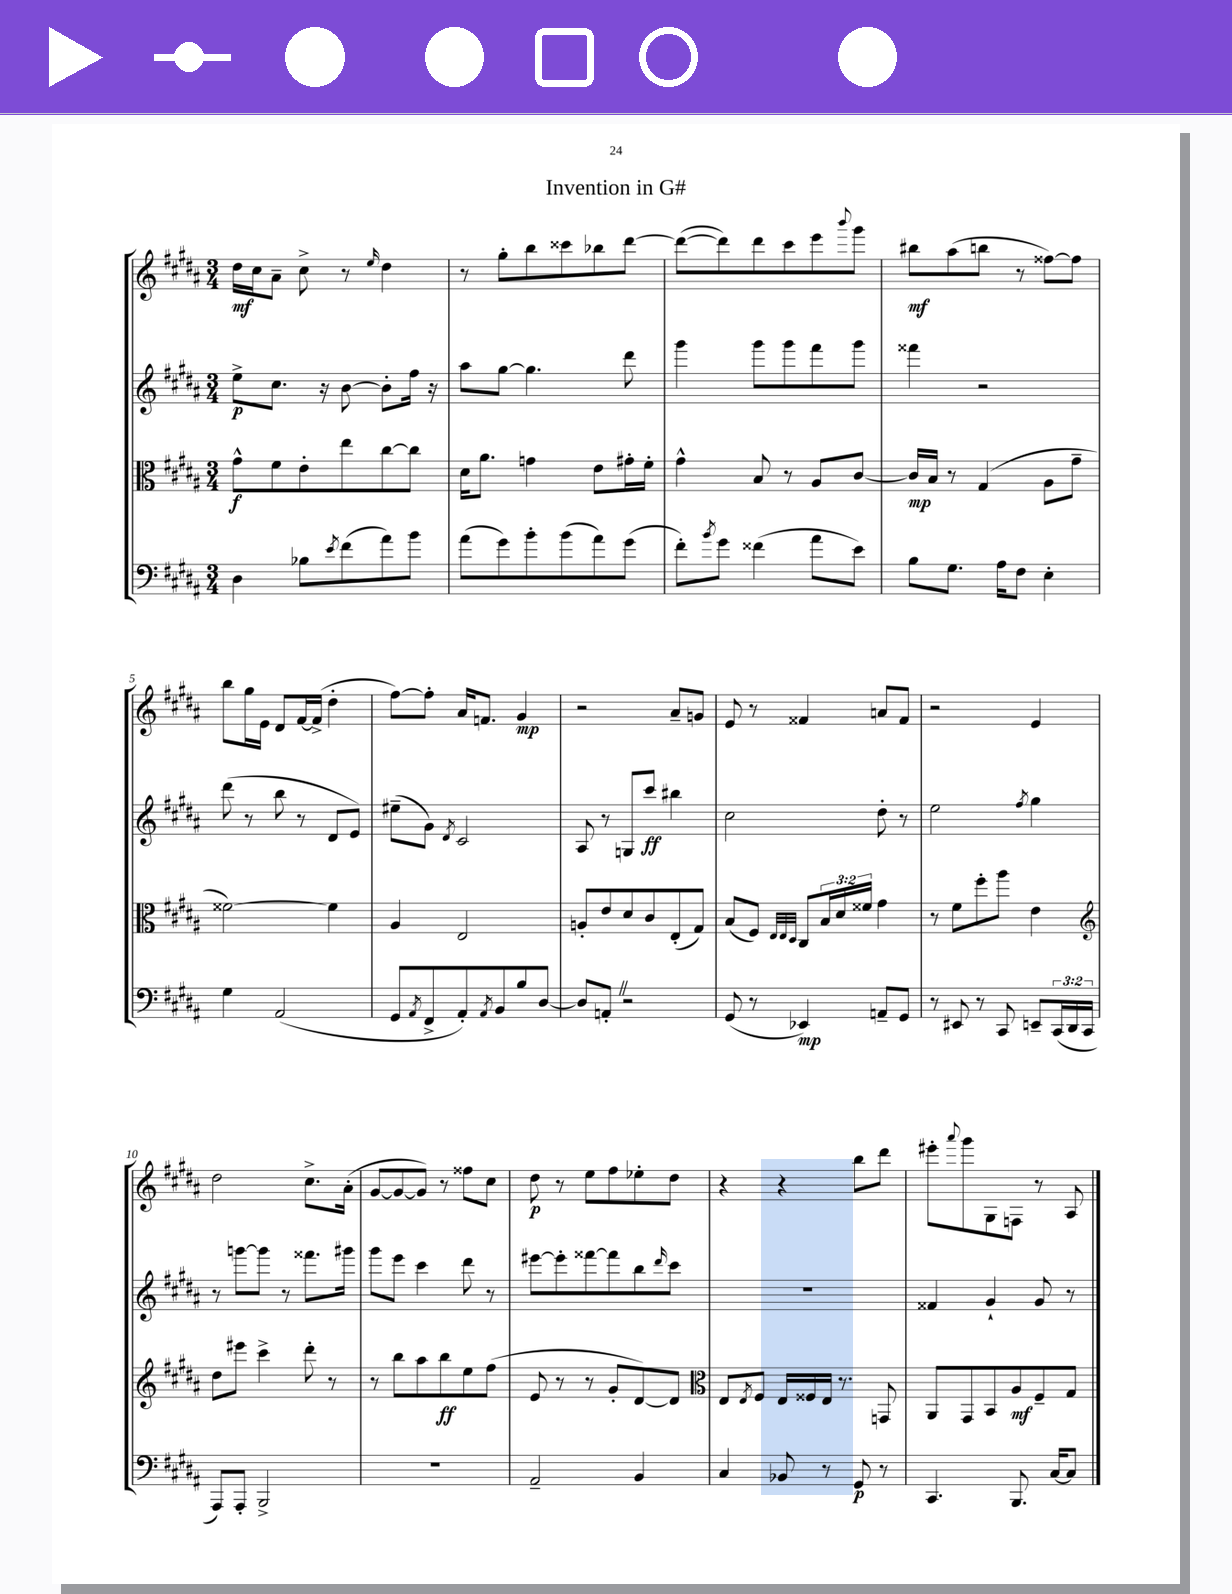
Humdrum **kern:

**kern	**dynam	**kern	**dynam	**kern	**dynam	**kern	**dynam
*part4	*part4	*part3	*part3	*part2	*part2	*part1	*part1
*staff4	*staff4	*staff3	*staff3	*staff2	*staff2	*staff1	*staff1
*clefF4	*	*clefC3	*	*clefG2	*	*clefG2	*
*k[f#c#g#d#a#]	*	*k[f#c#g#d#a#]	*	*k[f#c#g#d#a#]	*	*k[f#c#g#d#a#]	*
*M3/4	*	*M3/4	*	*M3/4	*	*M3/4	*
=1	=1	=1	=1	=1	=1	=1	=1
4D#\	.	8g#^^\L	f	8ee^\L	p	16dd#\LL	mf
.	.	.	.	.	.	16cc#\J	.
.	.	8f#\	.	8.cc#\J	.	8a#~\J	.
8B-X\L	.	8e'\	.	.	.	8cc#^\	.
.	.	.	.	16r	.	.	.
8qe/	.	.	.	.	.	.	.
(8f#\	.	8ee\	.	[8b\	.	8r	.
.	.	.	.	.	.	16qqee/	.
8a#\)	.	[8cc#\	.	8b'\L]	.	4dd#\	.
8b\J	.	8cc#\J]	.	16ff#\Jk	.	.	.
.	.	.	.	16r	.	.	.
=2	=2	=2	=2	=2	=2	=2	=2
(8a#\L	.	16d#\KL	.	8aa#\L	.	8r	.
.	.	8.a#\J	.	.	.	.	.
8g#\)	.	.	.	[8gg#\J	.	8gg#'\L	.
8b'\	.	4gn\	.	4.gg#\]	.	8bb\	.
(8b\	.	.	.	.	.	8ccc##X\	.
8a#\)	.	8e\L	.	.	.	8bb-X\	.
(8g#\J	.	16g#X'\L	.	8ddd#\	.	[8ddd#\J	.
.	.	16f#'\JJ	.	.	.	.	.
=3	=3	=3	=3	=3	=3	=3	=3
8f#'\L)	.	4g#^^\	.	4ggg#\	.	(8ddd#\L_	.
8qb/	.	.	.	.	.	.	.
8g#\J	.	.	.	.	.	8ddd#\])	.
(4f##X\	.	8B/	.	8ggg#\L	.	8ddd#\	.
.	.	8r	.	8ggg#\	.	8ccc#\	.
8a#\L	.	8A#/L	.	8fff#\	.	8eee\	.
.	.	.	.	.	.	8qqbbb/	.
8e\J)	.	[8c#/J	.	8ggg#\J	.	8ggg#\J	.
=4	=4	=4	=4	=4	=4	=4	=4
8B\L	.	16c#/LL]	mp	4fff##X\	.	8bb#X\L	mf
.	.	16B/JJ	.	.	.	.	.
8.G#\J	.	8r	.	.	.	(8aa#\	.
.	.	(4G#/	.	2r	.	8bbn\J	.
16A#\KL	.	.	.	.	.	.	.
8F#\J	.	.	.	.	.	8r	.
4E'\	.	8A#\L	.	.	.	[8ff##X\L)	.
.	.	8g#~\J	.	.	.	8ff##\J]	.
!!LO:LB:g=z
=5	=5	=5	=5	=5	=5	=5	=5
4G#\	.	[2f##X\)	.	(8ddd#\	.	8bb\L	.
.	.	.	.	8r	.	16gg#\L	.
.	.	.	.	.	.	16e\JJ	.
(2AA#/	.	.	.	8bb\	.	8d#/L	.
.	.	.	.	8r	.	[16f#/L	.
.	.	.	.	.	.	(16f#^/JJ]	.
.	.	4f##\]	.	8d#/L	.	4dd#'\	.
.	.	.	.	8e/J)	.	.	.
=6	=6	=6	=6	=6	=6	=6	=6
8GG#/L	.	4A#/	.	(8ee#X~\L	.	[8ff#\L)	.
8qAA#/	.	.	.	.	.	.	.
8FF#^/	.	.	.	8g#\J)	.	8ff#'\J]	.
.	.	.	.	8qd#/	.	.	.
8AA#'/)	.	2E/	.	2c#/	.	16a#/KL	.
.	.	.	.	.	.	8.fn/J	.
8qAA#/	.	.	.	.	.	.	.
8BB/	.	.	.	.	.	.	.
8B/	.	.	.	.	.	4g#/	mp
[8D#/J	.	.	.	.	.	.	.
=7	=7	=7	=7	=7	=7	=7	=7
8D#/L]	.	8An'/L	.	8A#/	.	2r	.
8AAn'Z/J	.	8e/	.	8r	.	.	.
2r	.	8d#/	.	8Gn/L	.	.	.
.	.	8c#/	.	8ccc#/J	ff	.	.
.	.	(8E'/	.	4bb#X\	.	8a#~/L	.
.	.	8G#/J)	.	.	.	8gn/J	.
=8	=8	=8	=8	=8	=8	=8	=8
(8GG#/	.	(8B/L	.	2cc#\	.	8e/	.
8r	.	8F#/J)	.	.	.	8r	.
.	.	32qqE/LLL	.	.	.	.	.
.	.	32qqE/	.	.	.	.	.
.	.	32qqD#/JJJ	.	.	.	.	.
4EE-X/)	mp	8C#/L	.	.	.	4f##X/	.
.	.	24B/L	.	.	.	.	.
.	.	24d#/	.	.	.	.	.
.	.	24f##X/JJ	.	.	.	.	.
8AAn~/L	.	4g#\	.	8dd#'\	.	8an/L	.
8GG#/J	.	.	.	8r	.	8f##/J	.
=9	=9	=9	=9	=9	=9	=9	=9
8r	.	8r	.	2ee\	.	2r	.
8EE#X/	.	8f#\L	.	.	.	.	.
8r	.	8ff#'\	.	.	.	.	.
8CC#/	.	8aa#\J	.	.	.	.	.
.	.	.	.	8qff#/	.	.	.
8EEn~/L	.	4e\	.	4gg#\	.	4e/	.
(24CC#/L	.	.	.	.	.	.	.
24DD#/	.	.	.	.	.	.	.
24CC#/JJ	.	.	.	.	.	.	.
!!LO:LB:g=z
=10	=10	=10	=10	=10	=10	=10	=10
*	*	*clefG2	*	*	*	*	*
8AAA#/L)	.	8dd#\L	.	8r	.	2dd#\	.
8AAA#'/J	.	8eee#X\J	.	[8gggn\L	.	.	.
2BBB^/	.	4ccc#^\	.	8ggg\J]	.	.	.
.	.	.	.	8r	.	.	.
.	.	8ddd#'\	.	8.fff##X\L	.	8.cc#^\L	.
.	.	8r	.	.	.	.	.
.	.	.	.	16ggg#X\Jk	.	(16a#'\Jk	.
=11	=11	=11	=11	=11	=11	=11	=11
2.r	.	8r	.	8ggg#\L	.	[8g#/L	.
.	.	8bb\L	.	8eee\J	.	8g#/_	.
.	.	8aa#\	.	4ccc#\	.	8g#/J])	.
.	.	8bb\	ff	.	.	8r	.
.	.	8ee\	.	8ddd#\	.	8ff##X\L	.
.	.	(8ff#\J	.	8r	.	8cc#\J	.
=12	=12	=12	=12	=12	=12	=12	=12
2AA#~/	.	8e/	.	[8eee#X\L	.	8dd#\	p
.	.	8r	.	8eee#'\]	.	8r	.
.	.	8r	.	[8fff##X\	.	8ee\L	.
.	.	8g#'/L	.	8fff##\]	.	8ff#\	.
4BB/	.	[8d#/)	.	8bb\	.	8ee-X'\	.
.	.	.	.	16qqddd#/	.	.	.
.	.	8d#/J]	.	8ccc#\J	.	8dd#\J	.
=13	=13	=13	=13	=13	=13	=13	=13
*	*	*clefC3	*	*	*	*	*
4C#/	.	8E/L	.	2.r	.	4r	.
.	.	8qE/	.	.	.	.	.
.	.	8F#/J	.	.	.	.	.
8BB-X/	.	16E/LL	.	.	.	4r	.
.	.	16F##X/	.	.	.	.	.
8r	.	16E/JJ	.	.	.	.	.
.	.	8.r	.	.	.	.	.
8GG#/	p	.	.	.	.	8bb\L	.
8r	.	8GGn/	.	.	.	8ddd#\J	.
=14	=14	=14	=14	=14	=14	=14	=14
4.CC#/	.	8AA#/L	.	4f##X/	.	8eee#X'\L	.
.	.	.	.	.	.	8qqaaa#/	.
.	.	8GG#/	.	.	.	8ggg#\	.
.	.	8BB/	.	4g#`/	.	8G#\	.
8.BBB/	.	8A#/	mf	.	.	8Fn\J	.
.	.	8F#~/	.	8g#/	.	8r	.
[16C#/KL	.	.	.	.	.	.	.
8C#/J]	.	8G#/J	.	8r	.	8A#/	.
==	==	==	==	==	==	==	==
*-	*-	*-	*-	*-	*-	*-	*-
